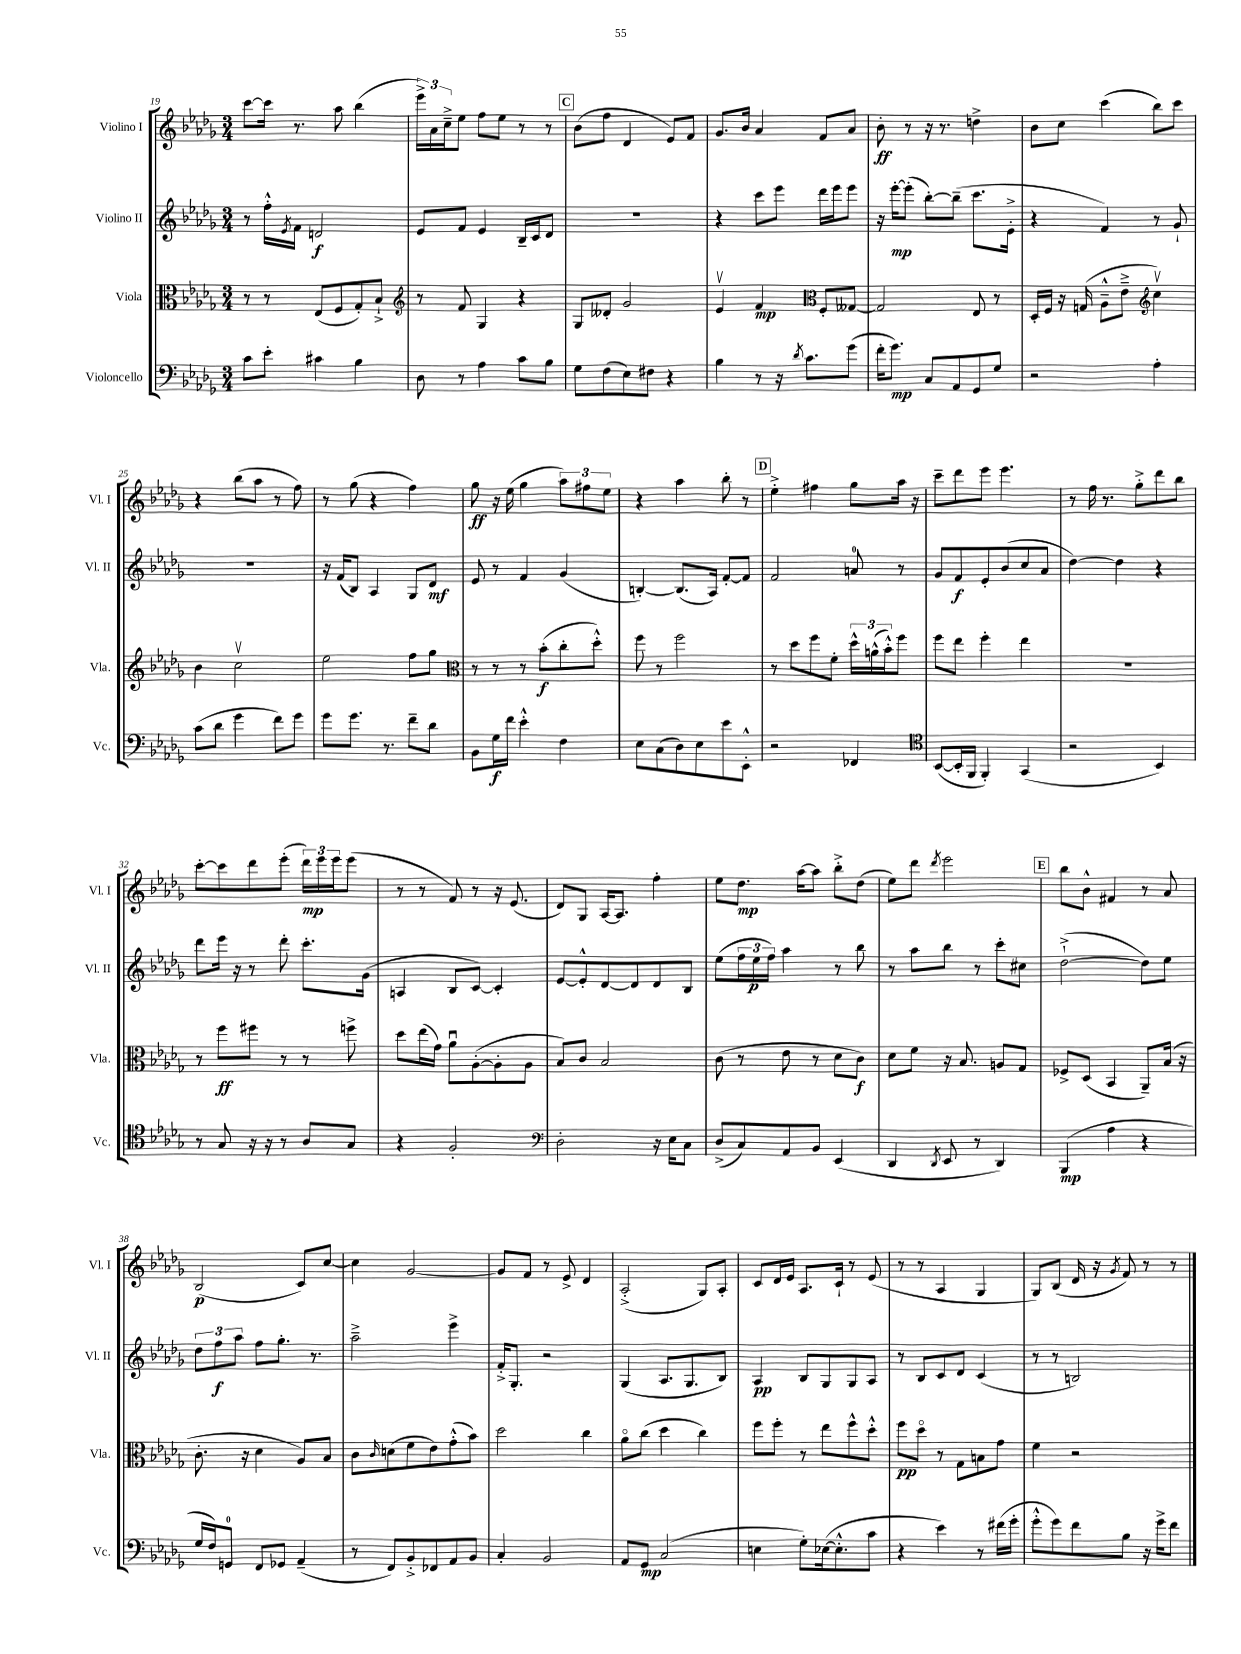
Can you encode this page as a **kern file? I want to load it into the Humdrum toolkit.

**kern	**kern	**kern	**kern
*staff4	*staff3	*staff2	*staff1
*clefF4	*clefC3	*clefG2	*clefG2
*k[b-e-a-d-g-]	*k[b-e-a-d-g-]	*k[b-e-a-d-g-]	*k[b-e-a-d-g-]
*M3/4	*M3/4	*M3/4	*M3/4
8c\L	8r	8r	[8ccc\L
8e-'\J	8r	16ff'^^\LL	16ccc\]Jk
.	.	8qe-/	.
.	.	16f\JJ	8.r
4c#\	(8E-/L	2d/	.
.	8F/	.	8aa-\
4B-\	8G-'/)	.	(4bb-\
.	8B-`^/J	.	.
=	=	=	=
*	*clefG2	*	*
8D-\	8r	8e-/L	24eee-^\LL)
.	.	.	24a-\
.	.	.	24cc~^\J
8r	8f/	8f/J	8ee-\J
4A-\	4G-/	4e-/	8ff\L
.	.	.	8ee-\J
8c\L	4r	16B-~/LL	8r
.	.	16c/J	.
8B-\J	.	8d-/J	8r
=	=	=	=
8G-\L	8G-/L	2.r	(8b-\L
(8F\	8d--'/J	.	8ff\J
8E-\)	2g-/	.	4d-/
8F#\J	.	.	.
4r	.	.	8e-/L)
.	.	.	8f/J
=	=	=	=
4B-\	4e-v/	4r	8.g-/L
.	.	.	16b-/Jk
8r	4f/	8ccc\L	4a-/
16r	.	8eee-\J	.
8qd-/	.	.	.
8.c\L	.	.	.
*	*clefC3	*	*
.	8F'/L	16ddd-\LL	8f/L
.	.	16eee-\J	.
(8g-\J	[8G--/J	8eee-\J	8a-/J
=	=	=	=
16f'\LK	2G--/]	16r	8b-'\
8.g-\J)	.	[16eee-'\LK	.
.	.	(8eee-'\]J	8r
8C/L	.	[8bb-'\L)	16r
.	.	.	8.r
8AA-/	.	(8bb-~\]J	.
8GG-/	8E-/	8.ccc\L	4dd^\
8G-/J	8r	.	.
.	.	16e-'^\Jk	.
=	=	=	=
2r	16D-'/LL	4r	8b-\L
.	16F/JJ	.	.
.	16r	.	8cc\J
.	(16G/	.	.
.	8A-~^^\L	4f/)	(4ccc\
.	8e-~^\J	.	.
*	*clefG2	*	*
4A-'\	4ccv\)	8r	8bb-\L)
.	.	8g-`/	8ccc\J
=	=	=	=
(8c\L	4b-\	2.r	4r
8d-\J	.	.	.
4g-\	2ccv\	.	(8bb-\L
.	.	.	8aa-\J
8f\L)	.	.	8r
8g-\J	.	.	8ff\)
=	=	=	=
8g-\L	2ee-\	16r	8r
.	.	(16f/LK	.
8.g-\J	.	8B-/J)	(8gg-\
.	.	4A-/	4r
8.r	.	.	.
8f~\L	8ff\L	8G-/L	4ff\)
8d-\J	8gg-\J	8d-/J	.
=	=	=	=
*	*clefC3	*	*
8BB-\L	8r	8e-/	8gg-\
16G-\L	8r	8r	16r
16f\JJ	.	.	(16ee-\
4e-'^^\	8r	4f/	4gg-\
.	(8b-'\L	.	.
4F\	8cc'\	(4g-/	12aa-\L)
.	.	.	12ff#\
.	8dd-'^^\J)	.	.
.	.	.	12ee-\J
=	=	=	=
8E-\L	8ff\	[4B'/)	4r
(8C\	8r	.	.
8D-\)	2ff\	(8.B/]L	4aa-\
8E-\	.	.	.
.	.	16A-/Jk)	.
8e-\	.	[8f'/L	8bb-'\
8EE-'^^\J	.	8f/]J	8r
=	=	=	=
2r	8r	2f/	4ee-'^\
.	8dd-\L	.	.
.	8ff\	.	4ff#\
.	8f'\J	.	.
4FF-/	24dd-^^\LL	8a/	8gg-\L
.	(24a^^\	.	.
.	24b-'^^\J)	.	.
.	8ff\J	8r	16aa-\Jk
.	.	.	16r
=	=	=	=
*clefC4	*	*	*
([8BB-/L	8ff\L	8g-/L	8ccc~\L
16BB-'/]L	8ee-\J	8f/	8ddd-\
16FF/JJ	.	.	.
4FF'/)	4ff'\	8e-'/	8eee-\J
.	.	(8b-/	4.eee-\
(4GG-/	4ee-\	8cc/	.
.	.	8a-/J	.
=	=	=	=
2r	2.r	[4dd-\)	8r
.	.	.	16ff\
.	.	.	8.r
.	.	4dd-\]	.
.	.	.	8gg-'^\L
4BB-/)	.	4r	8ddd-\
.	.	.	8bb-\J
=	=	=	=
8r	8r	8ddd-\L	[8ccc'\L
8G-/	8ff\L	16eee-\Jk	8ccc\]
.	.	16r	.
16r	8ff#\J	8r	8ddd-\
16r	.	.	.
8r	8r	8ddd-'\	(8eee-'\J
8A-/L	8r	8.ccc'\L	24ddd-\LL)
.	.	.	24eee-\
.	.	.	24eee-\J
8G-/J	8ff^\	.	(8eee-\J
.	.	(16g-\Jk	.
=	=	=	=
4r	8dd-\L	4A/	8r
.	(16ee-\L	.	8r
.	16g-\JJ)	.	.
2F'/	8a-u\L	8B-/L	8f/)
.	([8A-'\	[8c/J)	8r
.	8A-'\]	4c'/]	16r
.	.	.	(8.e-/
.	8A-\J	.	.
=	=	=	=
*clefF4	*	*	*
2D-'\	8B-/L)	[8e-/L	8d-/L)
.	8c/J	8e-'^^/]	8G-/J
.	2B-/	[8d-/	[16A-/LK
.	.	.	8.A-/]J
.	.	8d-/]	.
16r	.	8d-/	4ff'\
16E-\LK	.	.	.
8C\J	.	8B-/J	.
=	=	=	=
(8D-^/L	(8c\	(8ee-\L	8ee-\L
8C/)	8r	24ff\L	8.dd-\J
.	.	24ee-\	.
.	.	24ff\JJ)	.
8AA-/	8e-\	4aa-\	.
.	.	.	[16aa-\LK
8BB-/J	8r	.	8aa-\]J
(4EE-/	8d-\L	8r	8bb-'^\L
.	8c\J)	8bb-\	(8dd-\J
=	=	=	=
4DD-/	8d-\L	8r	8ee-\L)
.	8f\J	8aa-\L	8ddd-\J
8qDD-/	.	.	8qddd-/
8EE-/	16r	8bb-\J	2eee-\
.	8.B-/	.	.
8r	.	8r	.
4DD-/)	8A/L	8ccc'\L	.
.	8G-/J	8cc#\J	.
=	=	=	=
(4BBB-/	8F-^/L	([2dd-`^\	8bb-\L
.	(8D-/J	.	8b-^^\J
4A-\	4BB-/	.	4f#/
4r	8AA-~/L)	8dd-\]L)	8r
.	(16B-/Jk	8ee-\J	8a-/
.	16r	.	.
=	=	=	=
16G-/LL	8.c'\	12dd-\L	(2B-/
16F/J)	.	.	.
.	.	12ff\	.
8GG/J	.	.	.
.	.	12aa-\J	.
.	16r	.	.
8FF/L	4d-\	8ff\L	.
8GG-/J	.	8.gg-'\J	.
(4AA-~/	8A-/L)	.	8c/L)
.	.	8.r	.
.	8B-/J	.	[8cc/J
=	=	=	=
8r	8c\L	2aa-~^\	4cc\]
.	16qqc/	.	.
8FF/L)	(8d\	.	.
8BB-'^/	8f\	.	[2g-/
8FF-/	8e-\)	.	.
8AA-/	(8g-'^^\	4eee-^\	.
8BB-/J	8b-\J)	.	.
=	=	=	=
4C'/	2dd-\	16f'^/LK	8g-/]L
.	.	8.G-'/J	.
.	.	.	8f/J
2BB-/	.	2r	8r
.	.	.	8e-^/
.	4cc\	.	4d-/
=	=	=	=
8AA-/L	8a-o\L	(4G-/	(2A-'^/
8GG-/J	(8cc\J	.	.
(2C/	4dd-\	8.A-/L	.
.	.	8.G-/	.
.	4cc\)	.	8G-/L)
.	.	8B-/J)	8A-'/J
=	=	=	=
4E\	8ff\L	4A-/	8c/L
.	8ff'\J	.	16d-/L
.	.	.	16e-/JJ
8G-'\L)	8r	8B-/L	8.A-/L
([16E-\k	8ee-\L	8G-/	.
8.E-'^^\]	.	.	16c`/Jk
.	8ff^^\	8G-/	8r
8c\J	8dd-'^^\J	8A-/J	(8e-/
=	=	=	=
4r	8ff\L	8r	8r
.	8dd-o\J	8B-/L	8r
4e-\)	8r	8c/	4A-/
.	8G-\L	8d-/J	.
8r	8B\	(4c/	4G-/
(16f#\LL	8g-\J	.	.
16g-'\JJ	.	.	.
=	=	=	=
8g-'^^\L	4f\	8r	8G-/L)
8g-\)	.	8r	(8B-/J
8f\	2r	2B/)	16d-/
.	.	.	16r
.	.	.	8qg-/
8B-\J	.	.	8f/)
16r	.	.	8r
16g-^\LK	.	.	.
8f\J	.	.	8r
==	==	==	==
*-	*-	*-	*-
